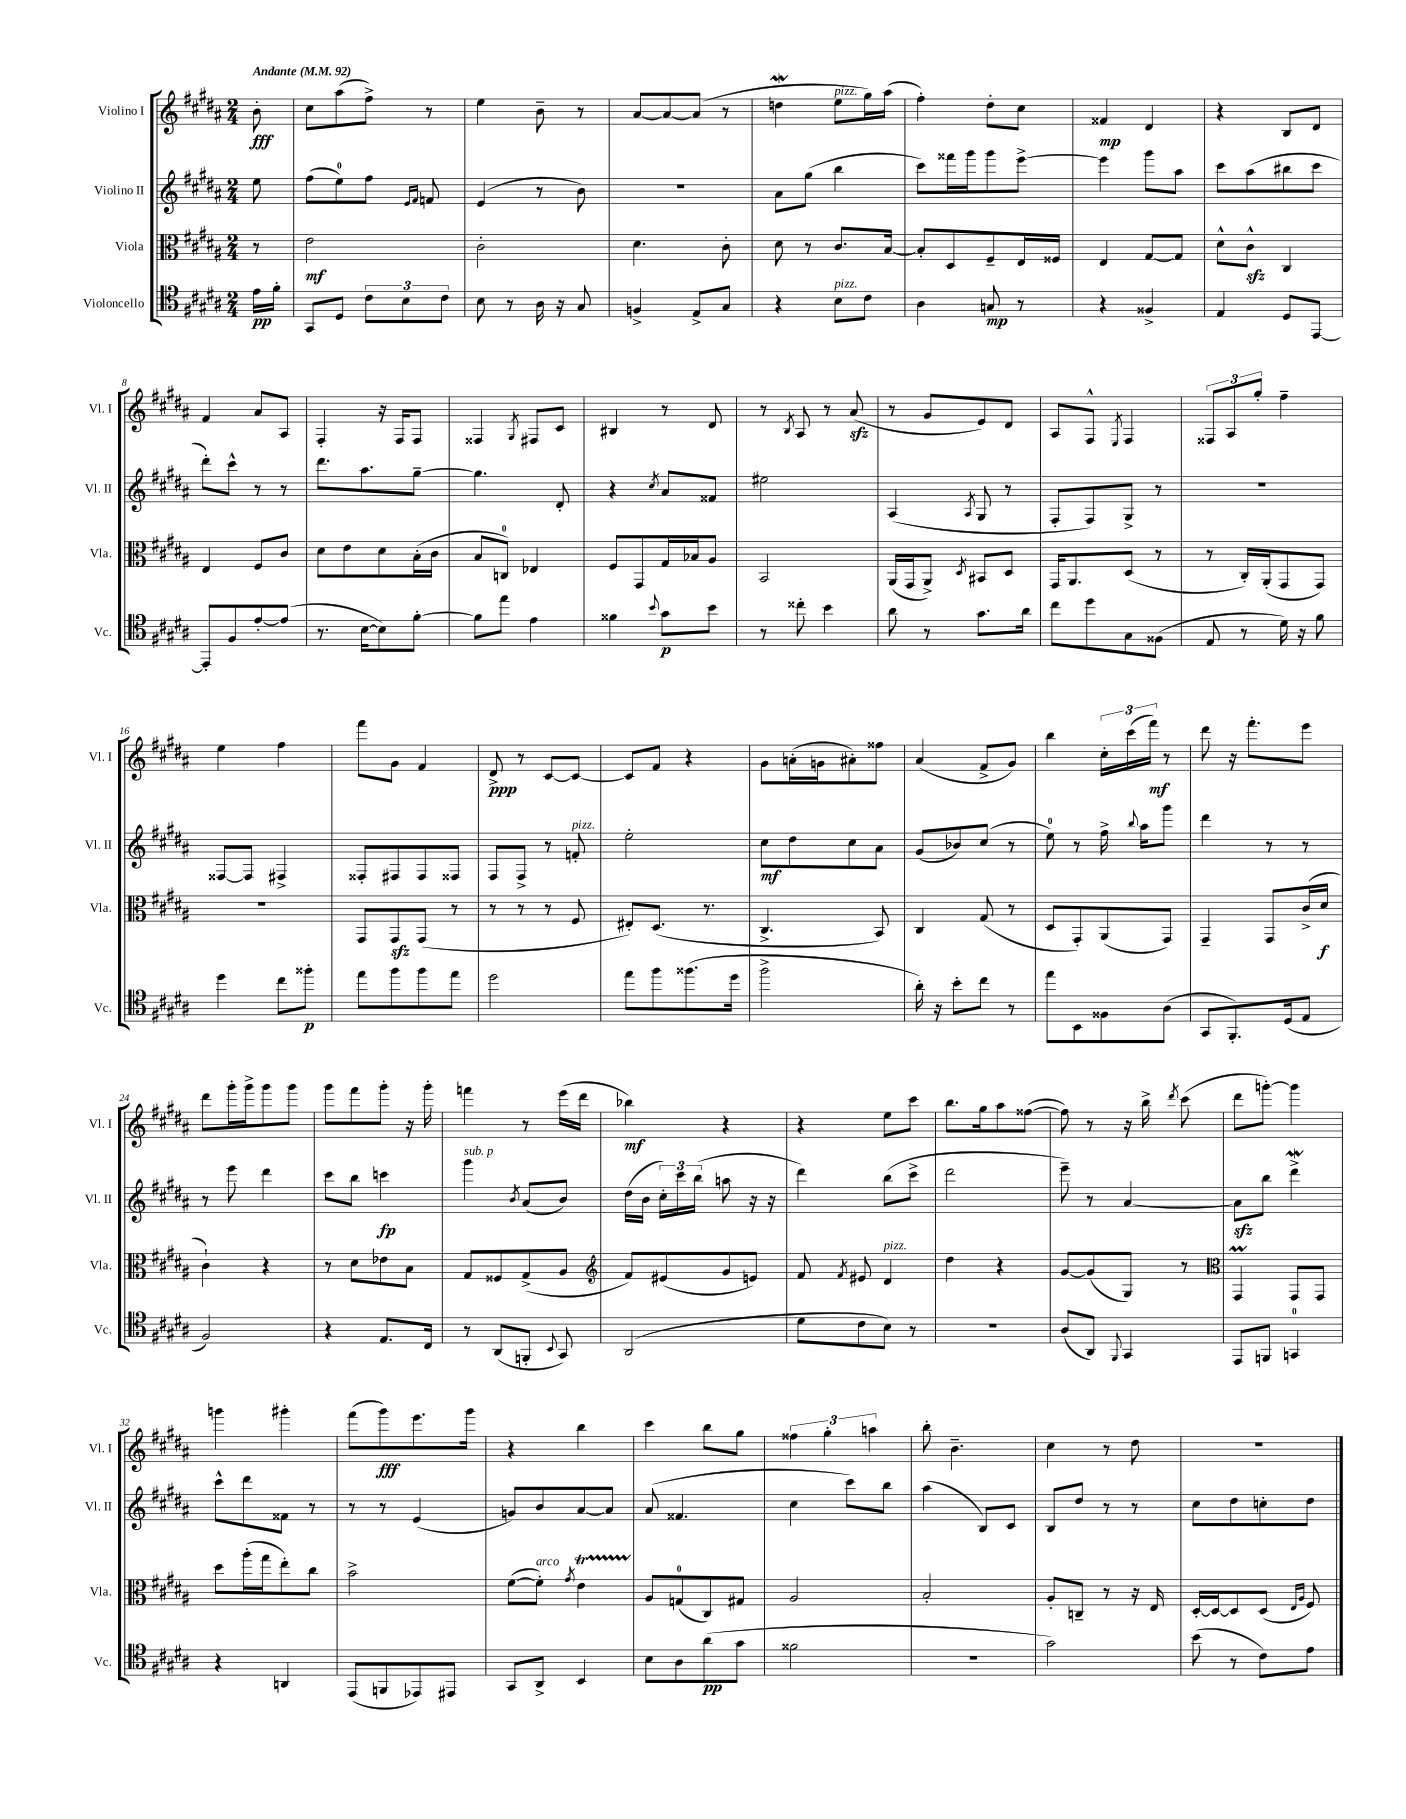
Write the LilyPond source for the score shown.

<<
\new StaffGroup <<
\new Staff = "s0" \with { instrumentName = "Violino I" shortInstrumentName = "Vl. I" } {
    \clef treble \key b \major \numericTimeSignature \time 2/4 \partial 8 \tempo "Andante" 4 = 92
    \autoBeamOff b'8-.\fff |
    cis''8[ ais''8( fis''8]->) r8 |
    e''4 b'8-- r8 |
    ais'8[~ ais'8~ ais'8]( r8 |
    d''4\mordent e''8[^\markup { \italic "pizz." } gis''16) ais''16]( |
    fis''4-.) dis''8[-. cis''8] |
    fisis'4\mp dis'4 |
    r4 b8[ dis'8] |
    fis'4 ais'8[ ais8] |
    fis4-. r16 fis16[ fis8] |
    fisis4 \acciaccatura { gis8 } fis8[ cis'8] |
    bis4 r8 dis'8 |
    r8 \acciaccatura { b8 } ais8 r8 ais'8\sfz( |
    r8 gis'8[ e'8) dis'8] |
    ais8[ fis8]-^ \acciaccatura { e8 } fis4 |
    \tuplet 3/2 { fisis8[ ais8 gis''8]-. } fis''4-- |
    e''4 fis''4 |
    fis'''8[ gis'8] fis'4 |
    dis'8->\ppp r8 cis'8[~ cis'8]~ |
    cis'8[ fis'8] r4 |
    gis'8[ a'16-.( g'16 ais'8-.) fisis''8] |
    ais'4( fis'8[-> gis'8]) |
    b''4 \tuplet 3/2 { cis''16[-. cis'''16( fis'''16]\mf) } r8 |
    dis'''8 r16 fis'''8.[-. e'''8] |
    dis'''8[ gis'''16-. gis'''16-> gis'''8 gis'''8] |
    gis'''8[ fis'''8 gis'''8]-. r16 gis'''16-. |
    f'''4 r8 e'''16[( dis'''16] |
    bes''4\mf) r4 |
    r4 e''8[ cis'''8] |
    b''8.[ gis''16 ais''8 fisis''8]~( |
    fisis''8) r8 r16 b''16-> \acciaccatura { dis'''8 } cis'''8( |
    dis'''8[ g'''8]~-.) g'''4 |
    g'''4 gis'''4-. |
    fis'''8[( gis'''8\fff) e'''8. gis'''16] |
    r4 b''4 |
    cis'''4 b''8[ gis''8] |
    \tuplet 3/2 { fisis''4 gis''4-. a''4 } |
    b''8-. b'4.-- |
    cis''4 r8 dis''8 |
    R2 \bar "|." |
}
\new Staff = "s1" \with { instrumentName = "Violino II" shortInstrumentName = "Vl. II" } {
    \clef treble \key b \major \numericTimeSignature \time 2/4 \partial 8
    \autoBeamOff e''8 |
    fis''8[( e''8-0) fis''8] \grace { e'16[ fis'16] } f'8 |
    e'4( r8 b'8) |
    R2 |
    ais'8[ gis''8]( b''4 |
    cis'''8[) fisis'''16 gis'''16 gis'''8 e'''8]~-> |
    e'''4 gis'''8[ ais''8] |
    cis'''8[ ais''8( bis''8 cis'''8] |
    dis'''8[-.) cis'''8]-^ r8 r8 |
    dis'''8.[ ais''8. gis''8]~-- |
    gis''4. dis'8-. |
    r4 \acciaccatura { cis''8 } ais'8[ fisis'8] |
    eis''2 |
    ais4( \acciaccatura { ais8 } gis8 r8 |
    fis8[-. fis8) gis8]-> r8 |
    r2 |
    fisis8[~ fisis8] fis4-> |
    fisis8[-. fis8 fis8 fisis8] |
    fis8[ fis8]-> r8 f'8-.^\markup { \italic "pizz." } |
    e''2-. |
    cis''8[\mf dis''8 cis''8 ais'8] |
    gis'8[( bes'8) cis''8]( r8 |
    e''8-0) r8 fis''16-> \appoggiatura { b''8 } ais''16[ gis'''8] |
    dis'''4 r8 r8 |
    r8 e'''8 dis'''4 |
    cis'''8[ b''8] c'''4\fp |
    gis'''4^\markup { \italic "sub. p" } \acciaccatura { b'8 } ais'8[( b'8]) |
    dis''16[( b'16] \tuplet 3/2 { cis''16[-.) cis'''16 b''16]( } a''8 r16 r16 |
    dis'''4) b''8[( cis'''8]-> |
    dis'''2 |
    e'''8--) r8 ais'4~ |
    ais'8[\sfz b''8] dis'''4->\mordent |
    cis'''8[-^ dis'''8 fisis'8] r8 |
    r8 r8 e'4( |
    g'8[) b'8 ais'8~ ais'8] |
    ais'8( fisis'4. |
    cis''4 cis'''8[) b''8] |
    ais''4( b8[) cis'8] |
    b8[ dis''8] r8 r8 |
    cis''8[ dis''8 c''8-. dis''8] \bar "|." |
}
\new Staff = "s2" \with { instrumentName = "Viola" shortInstrumentName = "Vla." } {
    \clef alto \key b \major \numericTimeSignature \time 2/4 \partial 8
    \autoBeamOff r8 |
    e'2\mf |
    cis'2-. |
    dis'4. cis'8-. |
    dis'8 r8 cis'8.[ b16]~ |
    b8[-. dis8 fis8-- e16 fisis16] |
    e4 gis8[~ gis8] |
    dis'8[-^ cis'8]-^\sfz cis4 |
    e4 fis8[ cis'8] |
    dis'8[ e'8 dis'8 b16-.( cis'16] |
    b8[ c8]-0) ees4 |
    fis8[ gis,8 gis16 bes16 ais8] |
    b,2 |
    ais,16[( gis,16 ais,8]->) \acciaccatura { dis8 } bis,8[ dis8] |
    gis,16[ ais,8. dis8]( r8 |
    r8 cis16[-.) ais,16-.( gis,8 gis,8]) |
    R2 |
    gis,8[ gis,8\sfz gis,8]( r8 |
    r8 r8 r8 fis8 |
    eis8[-.) dis8.]( r8. |
    cis4.-> b,8) |
    cis4 gis8( r8 |
    dis8[ gis,8-.) ais,8( gis,8]) |
    gis,4-- gis,8[ cis'16->( dis'16]\f |
    cis'4-!) r4 |
    r8 dis'8[ ees'8 b8] |
    gis8[ fisis8 gis8->( ais8] |
    \clef treble fis'8[) eis'8( gis'8 e'8]) |
    fis'8 \acciaccatura { fis'8 } eis'8 dis'4^\markup { \italic "pizz." } |
    dis''4 r4 |
    gis'8[~ gis'8( gis8]) r8 |
    \clef alto gis,4\prall gis,8[ gis,8] |
    dis''8[ ais''16-.( gis''16 e''8-.) cis''8] |
    b'2-> |
    fis'8[~( fis'8]-.^\markup { \italic "arco" }) \acciaccatura { gis'8 } e'4\startTrillSpan |
    ais8[\stopTrillSpan g8-0( cis8) gis8] |
    ais2 |
    b2-. |
    ais8[-. c8]-- r8 r16 e16 |
    dis16[~-. dis16~ dis8 dis8]( \grace { e16[ ais16] } fis8) \bar "|." |
}
\new Staff = "s3" \with { instrumentName = "Violoncello" shortInstrumentName = "Vc." } {
    \clef tenor \key b \major \numericTimeSignature \time 2/4 \partial 8
    \autoBeamOff e'16[\pp fis'16]-. |
    gis,8[ dis8] \tuplet 3/2 { cis'8[ b8 cis'8] } |
    b8 r8 ais16 r16 gis8 |
    f4-> e8[-> gis8] |
    r4 b8[^\markup { \italic "pizz." } cis'8] |
    ais4 g8\mp r8 |
    r4 fisis4-> |
    e4 dis8[ e,8]~ |
    e,8[-. fis8 e'8~-. e'8]( |
    r8. b16[~ b8) fis'8]~-. |
    fis'8[ e''8] e'4 |
    fisis'4 \appoggiatura { b'8 } gis'8[\p b'8] |
    r8 cisis''8-. b'4 |
    ais'8 r8 gis'8.[ ais'16] |
    cis''8[ dis''8 gis8 fisis8]( |
    e8 r8 dis'16) r16 fis'8 |
    dis''4 cis''8[ fisis''8]-.\p |
    e''8[ fis''8 fis''8 e''8] |
    dis''2 |
    e''8[ fis''8 fisis''8.( dis''16] |
    fis''2-> |
    ais'16-.) r16 b'8[-. cis''8] r8 |
    e''8[ b,8 fisis8 ais8]( |
    gis,8[ fis,8.-.) dis16( e8] |
    fis2) |
    r4 e8.[ cis16] |
    r8 ais,8[( f,8]-. \appoggiatura { b,8 } gis,8) |
    ais,2( |
    dis'8[ cis'8 b8]) r8 |
    r2 |
    ais8[( ais,8]) \appoggiatura { fis,8 } gis,4 |
    e,8[ f,8] g,4-0 |
    r4 a,4 |
    e,8[( f,8 ees,8) eis,8] |
    gis,8[ ais,8]-> b,4 |
    b8[ ais8 ais'8\pp( gis'8] |
    fisis'2 |
    r2 |
    gis'2) |
    b'8( r8 cis'8[) e'8] \bar "|." |
}
>>
>>
